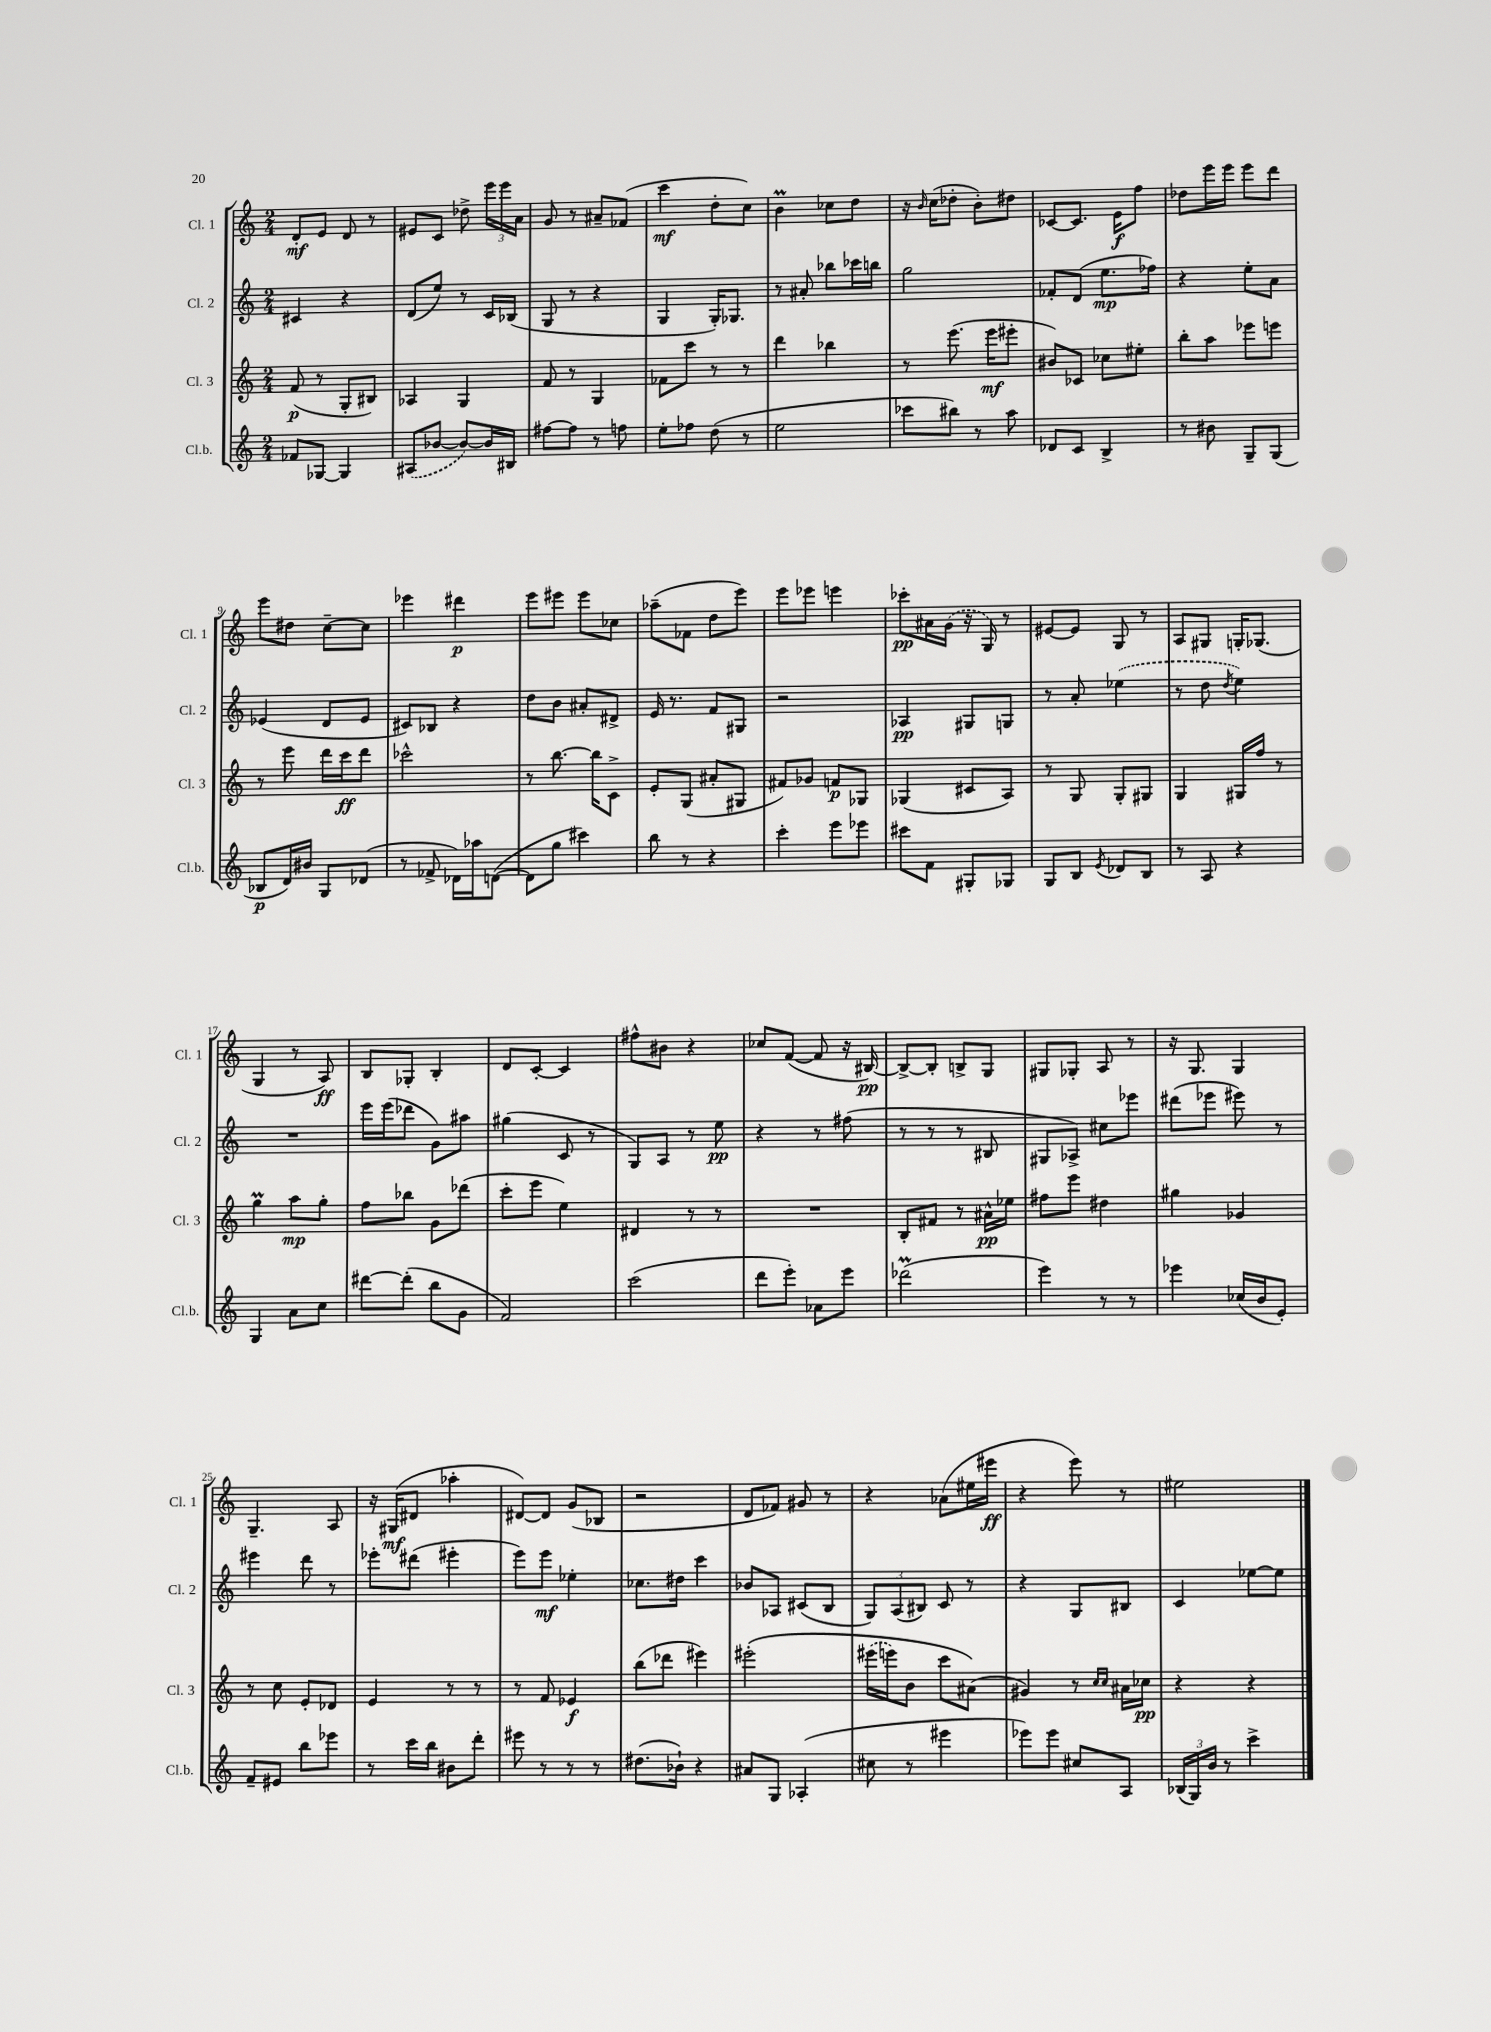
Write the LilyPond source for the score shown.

<<
\new StaffGroup <<
\new Staff = "s0" \with { instrumentName = "Cl. 1" shortInstrumentName = "Cl. 1" } {
    \clef treble \key c \major \numericTimeSignature \time 2/4
    \autoBeamOff d'8[-.\mf e'8] d'8 r8 |
    eis'8[ c'8] des''8-> \tuplet 3/2 { e'''16[ e'''16 a'16] } |
    g'8 r8 ais'8[-- fes'8]( |
    c'''4\mf d''8[-. c''8]) |
    b'4\prall ces''8[ d''8] |
    r16 \grace { b'16 } c''16[( des''8]-. b'8[-.) dis''8] |
    ces'8[~ ces'8.] e'16[\f f''8] |
    des''8[ e'''16 e'''16] e'''8[ d'''8] |
    e'''8[ dis''8] c''8[~-- c''8] |
    ees'''4 dis'''4\p |
    e'''8[ eis'''8] eis'''8[ ces''8] |
    aes''8[--( fes'8] d''8[ e'''8]) |
    e'''8[ ees'''8] e'''4 |
    ces'''8[-.\pp ais'16 \once \slurDashed g'16]( r16 g16) r8 |
    eis'8[~ eis'8] g8 r8 |
    a8[ gis8] g16[-. ges8.]( |
    g4 r8 a8\ff) |
    b8[ ges8]-. b4-. |
    d'8[ c'8]~-. c'4 |
    fis''8[-^ bis'8] r4 |
    ces''8[ f'8]~( f'8 r16 bis16~\pp) |
    bis8[~-> bis8]-. b8[-> g8] |
    gis8[ ges8]-. a8 r8 |
    r16 g8. g4 |
    g4.-- a8 |
    r16 gis16[\mf( dis'8] aes''4-. |
    dis'8[~) dis'8] g'8[( bes8] |
    r2 |
    d'8[ fes'8]) gis'8 r8 |
    r4 aes'8[( eis''16 eis'''16]\ff |
    r4 e'''8) r8 |
    eis''2 \bar "|." |
}
\new Staff = "s1" \with { instrumentName = "Cl. 2" shortInstrumentName = "Cl. 2" } {
    \clef treble \key c \major \numericTimeSignature \time 2/4
    \autoBeamOff cis'4 r4 |
    d'8[( e''8]) r8 c'16[ bes16]( |
    g8 r8 r4 |
    g4 g16[-.) ges8.] |
    r8 ais'8-. bes''8[ ces'''16 b''16] |
    g''2 |
    fes'8[-. d'8]( e''8.[\mp fes''16]) |
    r4 e''8[-. a'8] |
    ees'4( d'8[ ees'8] |
    cis'8[) bes8] r4 |
    d''8[ b'8] ais'8[-. dis'8]-> |
    e'16 r8. f'8[ gis8] |
    r2 |
    aes4\pp gis8[ g8] |
    r8 a'8-. \once \slurDashed ees''4( |
    r8 d''8 \acciaccatura { d''8 } e''4) |
    R2 |
    e'''16[ e'''16( des'''8] g'8[) ais''8] |
    gis''4( c'8 r8 |
    g8[) a8] r8 e''8\pp |
    r4 r8 fis''8( |
    r8 r8 r8 bis8 |
    gis8[ aes8]->) cis''8[ ees'''8] |
    dis'''8[( ees'''8] eis'''8) r8 |
    eis'''4 d'''8 r8 |
    ees'''8[-. dis'''8]( eis'''4-. |
    e'''8[) e'''8]\mf ees''4-. |
    ces''8.[ dis''16] c'''4 |
    bes'8[ aes8] cis'8[( b8] |
    \tuplet 3/2 { g8[) a8( bis8]) } c'8 r8 |
    r4 g8[ bis8] |
    c'4 ees''8[~ ees''8] \bar "|." |
}
\new Staff = "s2" \with { instrumentName = "Cl. 3" shortInstrumentName = "Cl. 3" } {
    \clef treble \key c \major \numericTimeSignature \time 2/4
    \autoBeamOff f'8\p( r8 g8[-. bis8]) |
    aes4 g4 |
    f'8 r8 g4 |
    fes'8[ c'''8] r8 r8 |
    d'''4 bes''4 |
    r8 e'''8.( e'''16[\mf eis'''8]-. |
    bis'8[) ces'8] ces''8[ eis''8]-. |
    b''8[-. a''8] ees'''8[ e'''8] |
    r8 e'''8 d'''16[ c'''16\ff d'''8] |
    ces'''2-^ |
    r8 b''8.~ b''16[ c'8]-> |
    e'8[-. g8]( ais'8[-. gis8] |
    fis'8[) ges'8] f'8[\p ges8] |
    ges4( cis'8[ a8]) |
    r8 g8 g8[-. gis8] |
    g4 gis16[ f''16] r8 |
    g''4\prall a''8[\mp g''8]-. |
    f''8[ bes''8] g'8[ des'''8]( |
    c'''8[-. e'''8] e''4) |
    dis'4 r8 r8 |
    R2 |
    b8[-. fis'8] r8 ais'16[-^\pp ees''16] |
    fis''8[ e'''8] dis''4 |
    gis''4 ges'4 |
    r8 c''8 e'8[-. des'8] |
    e'4 r8 r8 |
    r8 f'8 ees'4\f |
    b''8[( des'''8] eis'''4) |
    eis'''2-.\( |
    \once \slurDashed eis'''16[( e'''16) b'8] c'''8[ ais'8](\) |
    gis'4) r8 \grace { c''16[ c''16] } ais'16[ ces''16]\pp |
    r4 r4 \bar "|." |
}
\new Staff = "s3" \with { instrumentName = "Cl.b." shortInstrumentName = "Cl.b." } {
    \clef treble \key c \major \numericTimeSignature \time 2/4
    \autoBeamOff fes'8[ ges8]~ ges4 |
    \once \slurDashed ais8[( bes'8]~ bes'8[~) bes'16 bis16] |
    fis''8[~ fis''8] r8 f''8 |
    e''8[-. fes''8] d''8( r8 |
    e''2 |
    ces'''8[ bis''8]) r8 a''8 |
    des'8[ c'8] b4-> |
    r8 bis'8 g8[-- g8]( |
    bes8[\p d'16) bis'16] g8[ des'8]( |
    r8 fes'8-> des'16[) aes''16 d'8]~( |
    d'8[ g''8] cis'''4) |
    b''8 r8 r4 |
    c'''4-. e'''8[ ees'''8] |
    cis'''8[ f'8] gis8[-. ges8] |
    g8[ b8] \acciaccatura { e'8 } des'8[ b8] |
    r8 a8 r4 |
    g4 a'8[ c''8] |
    dis'''8[~ dis'''8]-.( b''8[ g'8] |
    f'2) |
    c'''2( |
    d'''8[ e'''8]-.) aes'8[ e'''8] |
    des'''2\prall( |
    e'''4) r8 r8 |
    ees'''4 ces''16[( b'16 e'8]-.) |
    f'8[-- eis'8] b''8[ ees'''8] |
    r8 c'''16[ b''16] bis'8[ d'''8]-. |
    eis'''8 r8 r8 r8 |
    dis''8.[( bes'16]-!) r4 |
    ais'8[ g8] aes4-.( |
    cis''8 r8 eis'''4 |
    ees'''8[) ees'''8] cis''8[ a8] |
    \tuplet 3/2 { bes16[( g16) b'16] } r8 c'''4-> \bar "|." |
}
>>
>>
